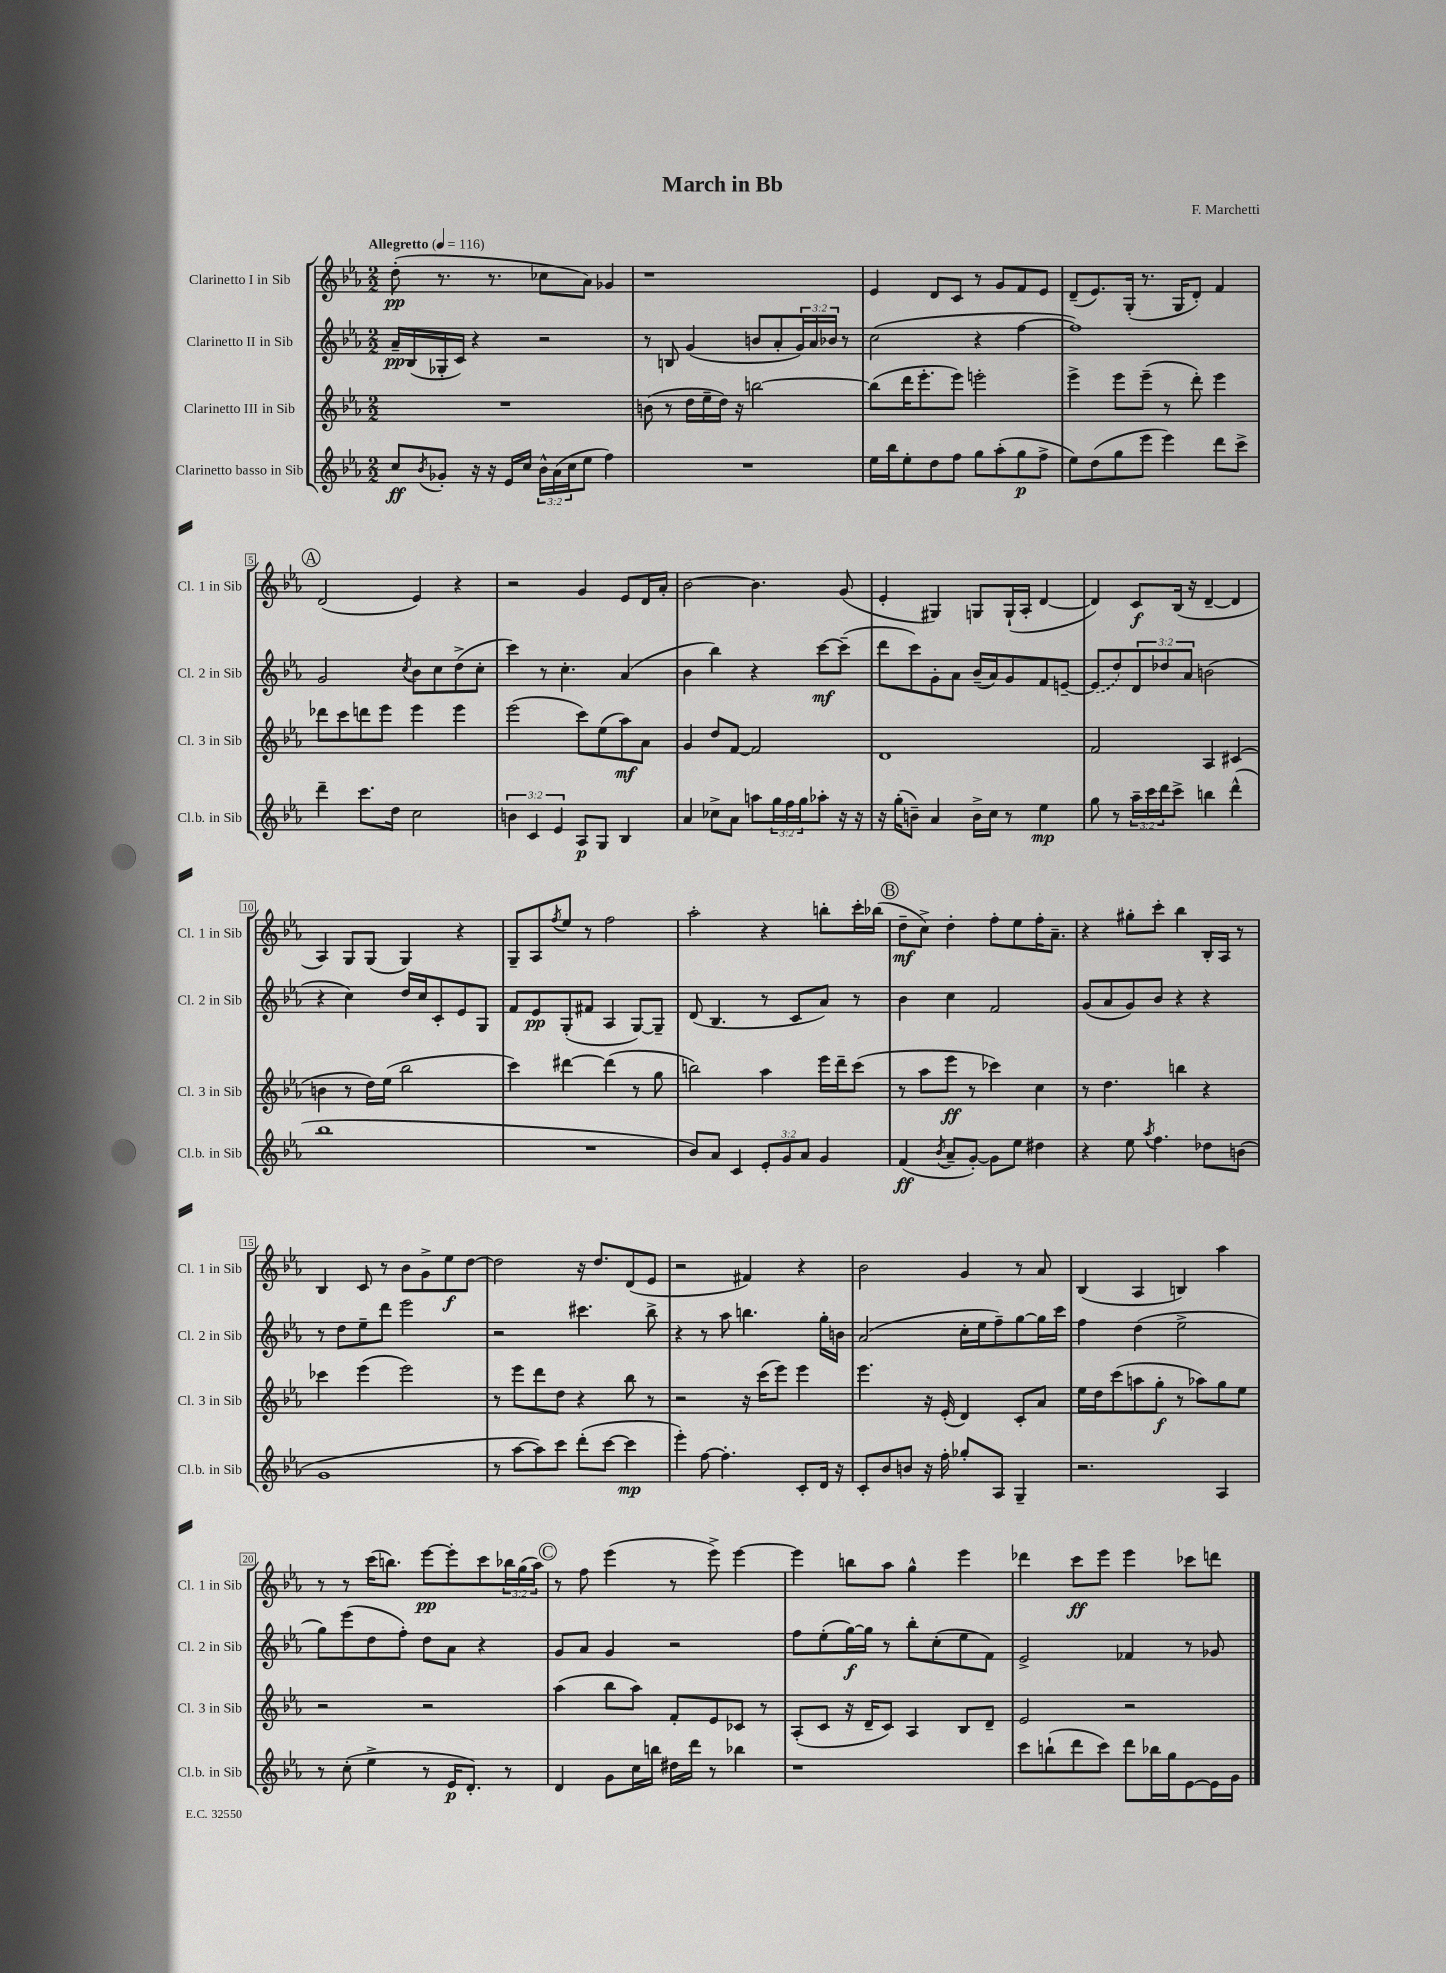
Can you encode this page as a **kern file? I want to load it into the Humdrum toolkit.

**kern	**kern	**kern	**kern
*staff4	*staff3	*staff2	*staff1
*clefG2	*clefG2	*clefG2	*clefG2
*k[b-e-a-]	*k[b-e-a-]	*k[b-e-a-]	*k[b-e-a-]
*M2/2	*M2/2	*M2/2	*M2/2
*MM116	*MM116	*MM116	*MM116
8cc	1r	16a-~	(8dd'
.	.	(16B-	.
8qb-	.	.	.
8g-'	.	16G-'	8.r
.	.	16c)	.
16r	.	4r	.
16r	.	.	8.r
16e-	.	.	.
16cc	.	.	.
24b-^^	.	2r	8cc-
(24a-	.	.	.
24cc	.	.	.
8ee-	.	.	8a-)
4ff)	.	.	4g-
=	=	=	=
1r	(8b	8r	1r
.	8r	8B	.
.	16dd	(4g	.
.	16ee-~	.	.
.	16dd)	.	.
.	16r	.	.
.	[2bb	8b	.
.	.	8a-'	.
.	.	24g)	.
.	.	24a-	.
.	.	24b-	.
.	.	8r	.
=	=	=	=
16ee-	(8bb]	(2cc	4e-
16bb-	.	.	.
8ee-'	16ddd	.	.
.	8.eee-'	.	.
8dd	.	.	8d
8ff	8eee-)	.	8c
8gg	2eee'	4r	8r
(8aa-'	.	.	8g
8gg	.	[4ff	8f
8ff^	.	.	8e-
=	=	=	=
8ee-)	4eee-^	1ff])	(8d~
(8dd	.	.	8.e-)
8gg	8eee-	.	.
.	.	.	(16G'
8eee-	(8eee-~	.	8.r
4eee-)	8r	.	.
.	.	.	16G
.	8ddd')	.	8d')
8ddd	4eee-	.	4f
8ccc^	.	.	.
=	=	=	=
4ddd~	8ddd-	2g	(2d
.	8ccc	.	.
8.ccc	8ddd	.	.
.	8eee-	.	.
16dd	.	.	.
.	.	8qcc	.
2cc	4eee-	8b-	4e-)
.	.	8cc	.
.	4eee-	(8dd^	4r
.	.	8cc'	.
=	=	=	=
6b	(2eee-	4ccc)	2r
6c	.	.	.
.	.	8r	.
6e-	.	.	.
.	.	4.cc'	.
8A-	8ccc)	.	4g
8G	(8ee-	.	.
4B-	8aa-)	(4a-	8e-
.	8a-	.	16d
.	.	.	16a-'
=	=	=	=
4a-	4g	4b-	[2b-
8cc-^	8dd	4bb-)	.
8a-	[8f	.	.
8aa	2f]	4r	4.b-]
24gg	.	.	.
24ff	.	.	.
24gg	.	.	.
8aa-'	.	[8ccc	.
16r	.	(8ccc~]	(8g
16r	.	.	.
=	=	=	=
16r	1d	8ddd	4e-'
(16gg'	.	.	.
8b~)	.	8ccc)	.
4a-	.	8g'	4G#)
.	.	8a-	.
16b^	.	(16b-~	8G
16cc	.	16a-)	.
8r	.	8g	(16G`
.	.	.	16A-'
4ee-	.	8f	[4d
.	.	[8e~	.
=	=	=	=
8gg	2f	(8e]	4d])
8r	.	8dd)	.
24aa-~	.	12d	8c
24ccc	.	.	.
24ddd	.	12dd-	.
8ccc^	.	.	(16B-
.	.	12a-	.
.	.	.	16r
4bb	4A-	(2b	[4d~
(4ddd^^	(4c#	.	4d]
=	=	=	=
1bb-	4b	4r	4A-)
.	8r	4cc)	8G
.	16dd)	.	(8G
.	(16ee-	.	.
.	2bb-	16dd	4G)
.	.	16cc	.
.	.	8c'	.
.	.	8e-	4r
.	.	8G	.
=	=	=	=
1r	4ccc)	8f	8G~
.	.	8e-	8A-
.	.	.	8qff
.	[4ddd#	(8G'	8ee-
.	.	8f#	8r
.	(4ddd#]	4A-	2ff
.	8r	[8G)	.
.	8gg	8G~]	.
=	=	=	=
8b-)	2bb)	(8d	2aa-'
8a-	.	4.B-	.
4c	.	.	.
12e-'	4aa-	8r	4r
12g	.	.	.
.	.	8c	.
12a-	.	.	.
4g	16eee-	8a-)	8bb'
.	16ddd~	.	.
.	(8ccc	8r	16ccc'
.	.	.	(16bb-
=	=	=	=
(4f	8r	4b-	8dd~
.	8aa-	.	8cc^)
8qb-	.	.	.
8a-~	8eee-	4cc	4dd'
[8g')	8r	.	.
8g]	4ccc-)	2f	8ff'
8ee-	.	.	8ee-
4dd#	4cc	.	16ff'
.	.	.	8.a-~
=	=	=	=
4r	8r	(8g	4r
.	4.dd	8a-	.
8ee-	.	8g)	8gg#'
8qaa-	.	.	.
4.ff	.	8b-	8ccc'
.	4bb	4r	4bb-
8dd-	4r	4r	16B-'
.	.	.	16A-
(8b	.	.	8r
=	=	=	=
1g	4ccc-	8r	4B-
.	.	8dd	.
.	(4eee-	8ee-~	8c
.	.	8ddd	8r
.	2eee-)	2eee-	8b-
.	.	.	8g^
.	.	.	8ee-
.	.	.	[8dd
=	=	=	=
8r	8r	2r	2dd]
[8aa-	8eee-	.	.
8aa-])	8ddd	.	.
8ccc	8dd	.	.
(8ddd'	4r	4.ccc#	16r
.	.	.	8.dd
[8ccc	.	.	.
4ccc]	8bb-	.	(8d
.	8r	8bb-^	8e-
=	=	=	=
4eee-')	2r	4r	2r
[8ff	.	8r	.
4.ff']	.	8aa-	.
.	16r	4.bb	4f#)
.	(16ccc	.	.
.	8eee-)	.	.
8c'	4eee-	.	4r
16d	.	16gg'	.
16r	.	16b	.
=	=	=	=
8c'	4.eee-	(2a-	2b-
8b-	.	.	.
8b	.	.	.
16r	16r	.	.
16ff'	(16e-'	.	.
8gg-'	4d)	16cc'	4g
.	.	16ee-	.
8A-	.	8ff~)	.
4G~	8c'	[8gg	8r
.	8a-	16gg]	8a-
.	.	16ccc	.
=	=	=	=
2.r	16ee-	4ff	(4B-
.	16dd	.	.
.	(8ccc	.	.
.	8aa	(4dd	4A-
.	8gg'	.	.
.	8r	2ee-^	4B)
.	8aa-)	.	.
4A-	8gg	.	4aa-
.	8ee-	.	.
=	=	=	=
8r	2r	8gg)	8r
(8cc'	.	(8eee-	8r
4ee-^	.	8dd	(16ccc
.	.	.	8.bb)
.	.	8ff')	.
8r	2r	8dd	[8eee-
16e-	.	8a-	8eee-']
8.d')	.	.	.
.	.	4r	8ccc
8r	.	.	24bb-
.	.	.	(24gg
.	.	.	24aa-)
=	=	=	=
4d	(4aa-	8g	8r
.	.	8a-	8ff
8g	8bb-	4g	(4eee-
16cc	8aa-)	.	.
16bb	.	.	.
16dd#	8f'	2r	8r
16ddd	.	.	.
8r	8e-	.	8eee-^)
4bb-	8c-	.	[4eee-
.	8r	.	.
=	=	=	=
1r	(8A-'	8ff	4eee-]
.	8c	(8ee-'	.
.	16r	[16gg)	8bb
.	16d~	16gg]	.
.	8c)	8r	8aa-
.	4A-	8bb-'	4gg^^
.	.	(8cc'	.
.	8B-	8ee-	4eee-
.	8d~	8f)	.
=	=	=	=
8ccc	2e-	2e-^	4ddd-
(8bb`	.	.	.
8ddd	.	.	8ccc
8ccc)	.	.	8eee-
8ddd	2r	4f-	4eee-
16bb-	.	.	.
16gg	.	.	.
[8e-	.	8r	8ccc-
16e-]	.	8g-	8ddd
16g	.	.	.
==	==	==	==
*-	*-	*-	*-
